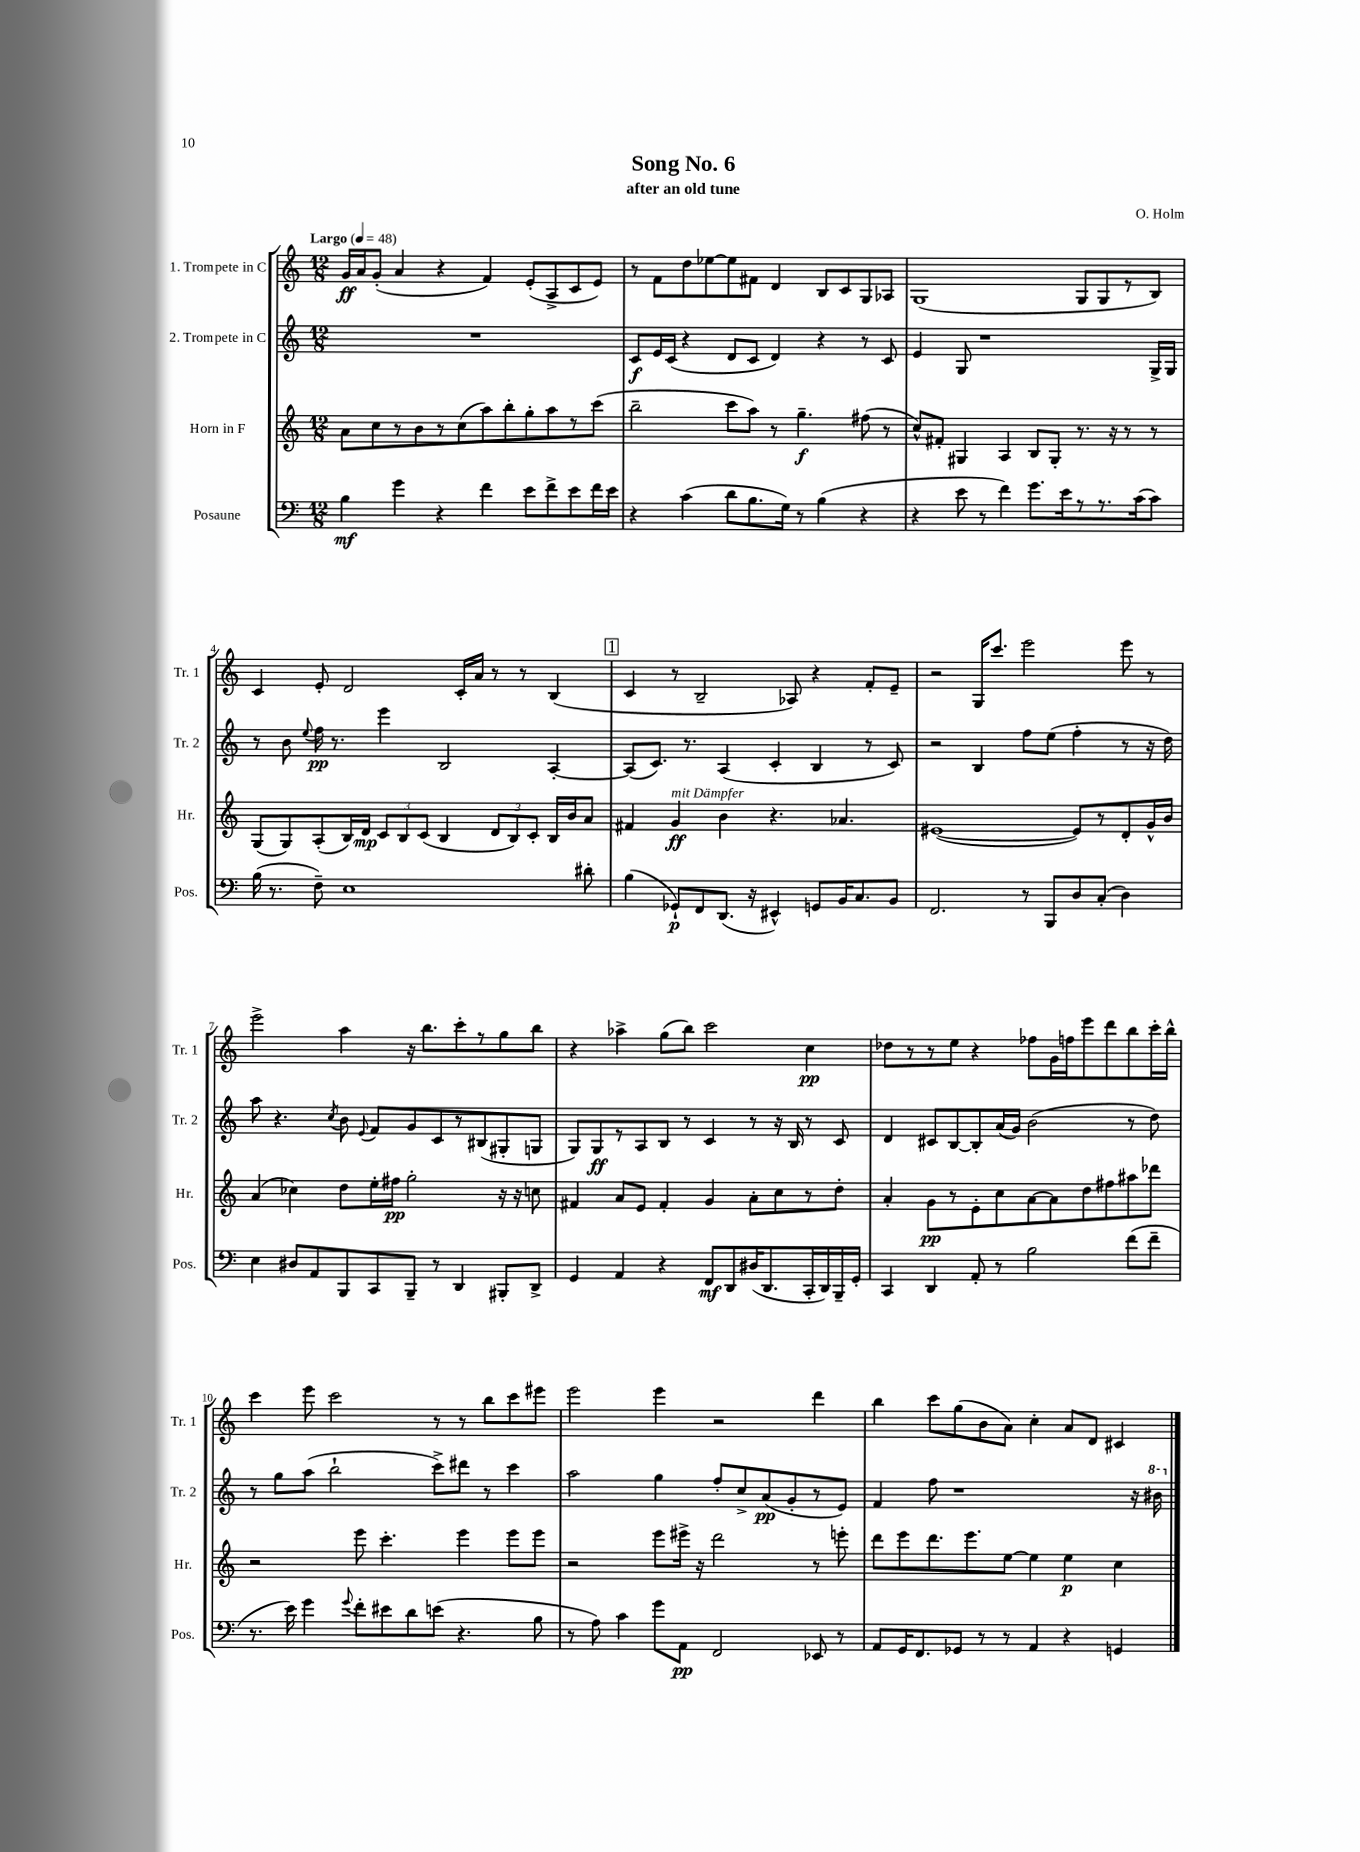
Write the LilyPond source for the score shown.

\header { title = "Song No. 6" composer = "O. Holm" subtitle = "after an old tune" }
<<
\new StaffGroup <<
\new Staff = "s0" \with { instrumentName = "1. Trompete in C" shortInstrumentName = "Tr. 1" } {
    \clef treble \key c \major \numericTimeSignature \time 12/8 \tempo "Largo" 4 = 48
    \autoBeamOff g'16[\ff a'16 g'8]-.( a'4 r4 f'4) e'8[-.( a8-> c'8 e'8]) |
    r8 f'8[ d''8 ees''8~ ees''8 fis'8] d'4 b8[ c'8 g8 aes8] |
    g1( g8[ g8 r8 b8]) |
    c'4 e'8-. d'2 c'16[-. a'16] r8 r8 b4( |
    \mark \markup { \box "1" } c'4 r8 b2-- aes8) r4 f'8[-. e'8]-- |
    r2 g16[ c'''8.] e'''2 e'''8 r8 |
    e'''2-> a''4 r16 b''8.[ c'''8-. r8 g''8 b''8] |
    r4 aes''4-> g''8[( b''8]) c'''2 c''4\pp |
    des''8[ r8 r8 e''8] r4 fes''8[ g'16 f''16 e'''8 d'''8 b''8 c'''16-. b''16]-^ |
    c'''4 e'''8 c'''2 r8 r8 b''8[ c'''8 eis'''8] |
    e'''2 e'''4 r2 d'''4 |
    b''4 c'''8[ g''8( b'8 a'8]) c''4-. a'8[ d'8] cis'4 \bar "|." |
}
\new Staff = "s1" \with { instrumentName = "2. Trompete in C" shortInstrumentName = "Tr. 2" } {
    \clef treble \key c \major \numericTimeSignature \time 12/8
    \autoBeamOff R1. |
    c'8[\f e'16 c'16]( r4 d'8[ c'8] d'4) r4 r8 c'8 |
    e'4 g8 r1 g16[-> g16] |
    r8 b'8 \appoggiatura { e''8 } f''16\pp r8. e'''4 b2 a4~-. |
    \mark \markup { \box "1" } a8[( c'8.]) r8. a4( c'4-. b4 r8 c'8) |
    r2 b4 f''8[ e''8]( f''4-. r8 r16 d''16) |
    a''8 r4. \acciaccatura { c''8 } b'8 \appoggiatura { e'8 } f'8[ g'8 c'8 r8 bis8( gis8-. g8] |
    g8[) g8\ff r8 a8 b8] r8 c'4 r8 r16 b16 r8 c'8 |
    d'4 cis'8[ b8~ b8-. a'16( g'16]) b'2( r8 d''8) |
    r8 g''8[ a''8]( b''2-! c'''8[->) dis'''8] r8 c'''4 |
    a''2 g''4 f''8[-. c''8-> a'8\pp( g'8-. r8 e'8]) |
    f'4 f''8 r1 r16 \ottava #1 bis''16 \ottava #0 \bar "|." |
}
\new Staff = "s2" \with { instrumentName = "Horn in F" shortInstrumentName = "Hr." } {
    \clef treble \key c \major \numericTimeSignature \time 12/8
    \autoBeamOff a'8[ c''8 r8 b'8 r8 c''8( a''8) b''8-. g''8-. a''8 r8 c'''8]( |
    b''2-- c'''8[ a''8]) r8 g''4.--\f fis''8( r8 |
    c''8[-^) fis'8]-. gis4 a4 b8[ gis8]-. r8. r16 r8 r8 |
    g8[( g8) a8-.( b16) d'16]\mp \tuplet 3/2 { c'8[ b8 c'8]( } b4 \tuplet 3/2 { d'8[ b8) c'8]-. } b16[ b'16 a'8] |
    \mark \markup { \box "1" } fis'4 g'4\ff^\markup { \italic "mit Dämpfer" } b'4 r4. aes'4. |
    eis'1~( eis'8[) r8 d'8-. g'16-^ b'16] |
    a'4( ces''4) d''8[ e''16-. fis''16]\pp g''2-. r16 r16 c''8 |
    fis'4 a'8[ e'8] fis'4-. g'4 a'8[-. c''8 r8 d''8]-. |
    a'4-. g'8[\pp r8 e'8-. c''8 a'8~ a'8 d''8 fis''8 ais''8 des'''8] |
    r2 e'''8 c'''4.-. e'''4 e'''8[ e'''8] |
    r2 e'''8[ eis'''16]-> r16 d'''2 r8 e'''8-. |
    d'''8[ e'''8 d'''8. e'''8. e''8]~ e''4 e''4\p c''4 \bar "|." |
}
\new Staff = "s3" \with { instrumentName = "Posaune" shortInstrumentName = "Pos." } {
    \clef bass \key c \major \numericTimeSignature \time 12/8
    \autoBeamOff b4\mf g'4 r4 f'4 e'8[ f'8-> e'8 f'16 e'16] |
    r4 c'4( d'8[ b8. g16]) r8 b4( r4 |
    r4 e'8 r8 f'4) g'8.[ e'16 r8 r8. c'16( c'8]) |
    b16( r8. f8--) e1 dis'8-. |
    \mark \markup { \box "1" } b4( ges,8[-!\p) f,8 d,8.]( r16 eis,4-^) g,8[ b,16 c8. b,8] |
    f,2. r8 b,,8[ d8 c8]-.( d4) |
    e4 dis8[ a,8 b,,8 c,8 b,,8]-- r8 d,4 bis,,8[-. d,8]-> |
    g,4 a,4 r4 f,8[\mf d,8 dis16( d,8. c,16-. d,16) b,,16-- g,16]-. |
    c,4 d,4 a,8-. r8 b2 f'8[( f'8]-- |
    r8. e'16) g'4 \appoggiatura { g'8 } f'8[-. eis'8 d'8 e'8]( r4. b8 |
    r8 a8) c'4 g'8[ a,8]\pp f,2 ees,8 r8 |
    a,8[ g,16 f,8. ges,8] r8 r8 a,4 r4 g,4 \bar "|." |
}
>>
>>
